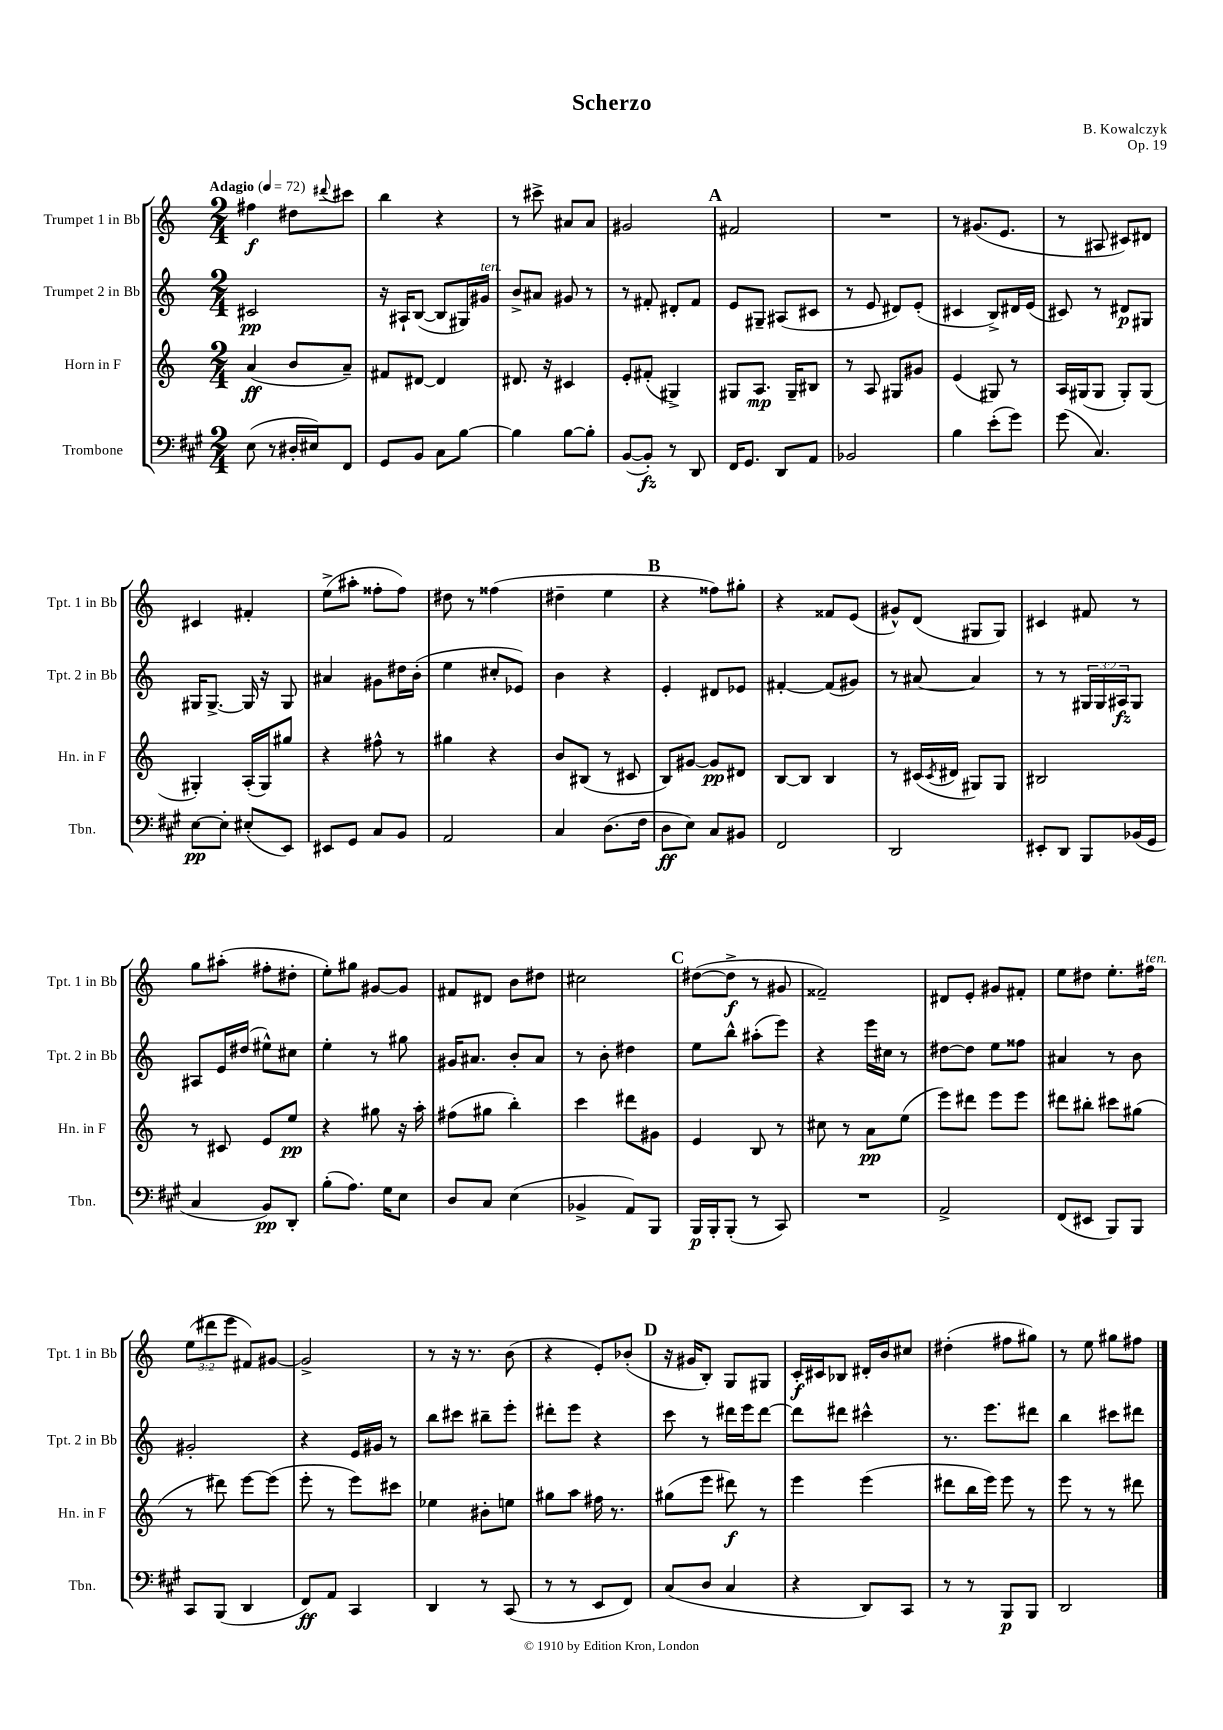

**kern	**dynam	**kern	**dynam	**kern	**dynam	**kern	**dynam
*part4	*part4	*part3	*part3	*part2	*part2	*part1	*part1
*staff4	*staff4	*staff3	*staff3	*staff2	*staff2	*staff1	*staff1
*I"Trombone	*	*I"Horn in F	*	*I"Trumpet 2 in Bb	*	*I"Trumpet 1 in Bb	*
*I'Tbn.	*	*I'Hn. in F	*	*I'Tpt. 2 in Bb	*	*I'Tpt. 1 in Bb	*
*clefF4	*	*clefG2	*	*clefG2	*	*clefG2	*
*k[f#c#g#]	*	*k[]	*	*k[]	*	*k[]	*
*M2/4	*	*M2/4	*	*M2/4	*	*M2/4	*
*MM72	*	*MM72	*	*MM72	*	*MM72	*
=1	=1	=1	=1	=1	=1	=1	=1
!	!	!	!	!	!	!LO:TX:a:B:t=Adagio	!
(8E\	.	(4a/	ff	2c#X/	pp	4ff#X\	f
8r	.	.	.	.	.	.	.
16D#X'/LL	.	8b/L	.	.	.	8dd#X\L	.
16E#X/J)	.	.	.	.	.	.	.
.	.	.	.	.	.	8qqddd#X/	.
8FF#/J	.	8a~/J)	.	.	.	8ccc#X\J	.
=2	=2	=2	=2	=2	=2	=2	=2
8GG#/L	.	8f#X/L	.	16r	.	4bb\	.
.	.	.	.	16A#X`/KL	.	.	.
8BB/J	.	[8d#X/J	.	([8B/J	.	.	.
8C#\L	.	4d#/]	.	8B/L]	.	4r	.
[8B\J	.	.	.	16G#X/L)	.	.	.
!	!	!	!	!LO:TX:a:i:t=ten.	!	!	!
.	.	.	.	16g#X/JJ	.	.	.
=3	=3	=3	=3	=3	=3	=3	=3
4B\]	.	8.d#X/	.	8b^/L	.	8r	.
.	.	.	.	8a#X/J	.	8ccc#X^\	.
.	.	16r	.	.	.	.	.
[8B\L	.	4c#X/	.	8g#X/	.	8a#X/L	.
8B'\J]	.	.	.	8r	.	8a#/J	.
=4	=4	=4	=4	=4	=4	=4	=4
([8BB/L	.	8e'/L	.	8r	.	2g#X/	.
8BB'/J])	fz	(8f#X'/J	.	8f#X'/	.	.	.
8r	.	4G#X^/)	.	8d#X'/L	.	.	.
8DD/	.	.	.	8f#/J	.	.	.
!!LO:REH:place=s1:t=A
=5	=5	=5	=5	=5	=5	=5	=5
16FF#/KL	.	8G#X/L	.	8e/L	.	2f#X/	.
8.GG#/J	.	.	.	.	.	.	.
.	.	8.A/J	mp	8G#X~/J	.	.	.
8DD/L	.	.	.	(8A#X/L	.	.	.
.	.	16G#~/KL	.	.	.	.	.
8AA/J	.	8B#X/J	.	8c#X/J	.	.	.
=6	=6	=6	=6	=6	=6	=6	=6
2BB-X/	.	8r	.	8r	.	2r	.
.	.	8A/	.	8e/	.	.	.
.	.	8G#X/L	.	8d#X/L)	.	.	.
.	.	8g#X/J	.	(8e'/J	.	.	.
=7	=7	=7	=7	=7	=7	=7	=7
4B\	.	(4e/	.	4c#X/	.	8r	.
.	.	.	.	.	.	(8.g#X/L	.
(8e'\L	.	8G#X/)	.	8B^/L)	.	.	.
.	.	.	.	.	.	8.e/J	.
8g#\J)	.	8r	.	16d#X/L	.	.	.
.	.	.	.	(16e/JJ	.	.	.
=8	=8	=8	=8	=8	=8	=8	=8
(8g#\	.	16A/LL	.	8c#X/)	.	8r	.
.	.	(16G#X/J	.	.	.	.	.
4.C#/)	.	8G#/J	.	8r	.	8A#X/	.
.	.	8G#'/L)	.	8d#X/L	p	8c#X/L)	.
.	.	(8G#/J	.	8G#X/J	.	8d#X/J	.
!!LO:LB:g=z
=9	=9	=9	=9	=9	=9	=9	=9
[8E\L	pp	4G#X'/)	.	16G#X/KL	.	4c#X/	.
.	.	.	.	[8.G#^/J	.	.	.
8E'\J]	.	.	.	.	.	.	.
(8E#X'/L	.	(16A'/LL	.	16G#/]	.	4f#X'/	.
.	.	16G#/J)	.	16r	.	.	.
8EE/J)	.	8gg#X/J	.	8G#/	.	.	.
=10	=10	=10	=10	=10	=10	=10	=10
8EE#X/L	.	4r	.	4a#X/	.	(8ee^\L	.
8GG#/J	.	.	.	.	.	8aa#X'\J	.
8C#/L	.	8ff#X^^\	.	8g#X\L	.	8ff##X'\L	.
8BB/J	.	8r	.	16dd#X\L	.	8ff##\J)	.
.	.	.	.	(16b'\JJ	.	.	.
=11	=11	=11	=11	=11	=11	=11	=11
2AA/	.	4gg#X\	.	4ee\	.	8dd#X\	.
.	.	.	.	.	.	8r	.
.	.	4r	.	8cc#X'/L	.	(4ff##X\	.
.	.	.	.	8e-X/J)	.	.	.
=12	=12	=12	=12	=12	=12	=12	=12
4C#/	.	8b/L	.	4b\	.	4dd#X~\	.
.	.	(8B#X/J	.	.	.	.	.
(8.D\L	.	8r	.	4r	.	4ee\	.
.	.	8c#X/	.	.	.	.	.
16F#\Jk	.	.	.	.	.	.	.
!!LO:REH:place=s1:t=B
=13	=13	=13	=13	=13	=13	=13	=13
8D\L	ff	8B/L)	.	4e'/	.	4r	.
8E\J)	.	[8g#X/J	.	.	.	.	.
8C#/L	.	8g#/L]	pp	8d#X/L	.	8ff##X\L)	.
8BB#X/J	.	8d#X/J	.	8e-X/J	.	8gg#X'\J	.
=14	=14	=14	=14	=14	=14	=14	=14
2FF#/	.	[8B/L	.	[4f#X'/	.	4r	.
.	.	8B/J]	.	.	.	.	.
.	.	4B/	.	(8f#/L]	.	8f##X/L	.
.	.	.	.	8g#X/J)	.	(8e/J	.
=15	=15	=15	=15	=15	=15	=15	=15
2DD/	.	8r	.	8r	.	8g#X^^/L)	.
.	.	(16c#X/LL	.	[8a#X/	.	(8d/J	.
.	.	8qc#/	.	.	.	.	.
.	.	16d#X/JJ	.	.	.	.	.
.	.	8G#X/L)	.	4a#/]	.	8G#X/L	.
.	.	8G#/J	.	.	.	8G#/J)	.
=16	=16	=16	=16	=16	=16	=16	=16
8EE#X'/L	.	2B#X/	.	8r	.	4c#X/	.
8DD/J	.	.	.	8r	.	.	.
8BBB/L	.	.	.	24G#X/LL	.	8f#X/	.
.	.	.	.	24G#/	.	.	.
.	.	.	.	24A#X/J	fz	.	.
(16BB-X/L	.	.	.	8G#/J	.	8r	.
16GG#/JJ	.	.	.	.	.	.	.
!!LO:LB:g=z
=17	=17	=17	=17	=17	=17	=17	=17
4C#/	.	8r	.	8A#X/L	.	8gg\L	.
.	.	8c#X/	.	16e/L	.	(8aa#X'\J	.
.	.	.	.	(16dd#X/JJ	.	.	.
8BB/L)	pp	8e/L	.	8ee#X^^\L)	.	8ff#X'\L	.
8DD'/J	.	8ee/J	pp	8cc#X\J	.	8dd#X'\J	.
=18	=18	=18	=18	=18	=18	=18	=18
(8B'\L	.	4r	.	4ee'\	.	8ee'\L)	.
8.A\J)	.	.	.	.	.	8gg#X\J	.
.	.	8gg#X\	.	8r	.	[8g#X/L	.
16G#\KL	.	.	.	.	.	.	.
8E\J	.	16r	.	8gg#X\	.	8g#/J]	.
.	.	16aa'\	.	.	.	.	.
=19	=19	=19	=19	=19	=19	=19	=19
8D/L	.	(8ff#X\L	.	16g#X/KL	.	8f#X/L	.
.	.	.	.	8.a#X/J	.	.	.
8C#/J	.	8gg#X\J	.	.	.	8d#X/J	.
(4E\	.	4bb'\)	.	8b'/L	.	8b\L	.
.	.	.	.	8a#/J	.	8dd#X\J	.
=20	=20	=20	=20	=20	=20	=20	=20
4BB-X^/	.	4ccc\	.	8r	.	2cc#X\	.
.	.	.	.	8b'\	.	.	.
8AA/L)	.	8ddd#X\L	.	4dd#X\	.	.	.
8BBB/J	.	8g#X\J	.	.	.	.	.
!!LO:REH:place=s1:t=C
=21	=21	=21	=21	=21	=21	=21	=21
16BBB/LL	p	4e/	.	8ee\L	.	([8dd#X\L	.
16BBB'/J	.	.	.	.	.	.	.
(8BBB'/J	.	.	.	8bb^^\J	.	8dd#^\J]	f
8r	.	8B/	.	(8aa#X'\L	.	8r	.
8CC#/)	.	8r	.	8eee\J)	.	8g#X/	.
=22	=22	=22	=22	=22	=22	=22	=22
2r	.	8cc#X\	.	4r	.	2f##X~/)	.
.	.	8r	.	.	.	.	.
.	.	8a\L	pp	16eee\LL	.	.	.
.	.	.	.	16cc#X\JJ	.	.	.
.	.	(8ee\J	.	8r	.	.	.
=23	=23	=23	=23	=23	=23	=23	=23
2AA^/	.	8eee\L)	.	[8dd#X\L	.	8d#X/L	.
.	.	8ddd#X\J	.	8dd#\J]	.	8e'/J	.
.	.	8eee\L	.	8ee\L	.	8g#X/L	.
.	.	8eee\J	.	8ff##X\J	.	8f#X'/J	.
=24	=24	=24	=24	=24	=24	=24	=24
(8FF#/L	.	8ddd#X\L	.	4a#X/	.	8ee\L	.
8EE#X/J	.	8bb#X'\J	.	.	.	8dd#X\J	.
8BBB/L)	.	8ccc#X\L	.	8r	.	8.ee'\L	.
8BBB/J	.	(8gg#X\J	.	8b\	.	.	.
!	!	!	!	!	!	!LO:TX:a:i:t=ten.	!
.	.	.	.	.	.	16ff#X\Jk	.
!!LO:LB:g=z
=25	=25	=25	=25	=25	=25	=25	=25
8CC#/L	.	8r	.	2g#X'/	.	(12ee\L	.
.	.	.	.	.	.	12ddd#X\	.
(8BBB/J	.	8ddd#X\)	.	.	.	.	.
.	.	.	.	.	.	12eee\J	.
4DD/	.	[8eee\L	.	.	.	8f#X/L)	.
.	.	(8eee\J]	.	.	.	[8g#X/J	.
=26	=26	=26	=26	=26	=26	=26	=26
8FF#/L)	ff	8eee'\	.	4r	.	2g#^/]	.
8AA/J	.	8r	.	.	.	.	.
4CC#/	.	8eee\L)	.	16e/LL	.	.	.
.	.	.	.	16g#X/JJ	.	.	.
.	.	8ccc#X\J	.	8r	.	.	.
=27	=27	=27	=27	=27	=27	=27	=27
4DD/	.	4ee-X\	.	8bb\L	.	8r	.
.	.	.	.	8ccc#X\J	.	16r	.
.	.	.	.	.	.	8.r	.
8r	.	8b#X'\L	.	8bb#X~\L	.	.	.
(8CC#/	.	8een\J	.	8eee'\J	.	(8b\	.
=28	=28	=28	=28	=28	=28	=28	=28
8r	.	8gg#X\L	.	8ddd#X'\L	.	4r	.
8r	.	8aa\J	.	8eee\J	.	.	.
8EE/L	.	16ff#X\	.	4r	.	8e'/L)	.
.	.	8.r	.	.	.	.	.
8FF#/J)	.	.	.	.	.	(8b-X'/J	.
!!LO:REH:place=s1:t=D
=29	=29	=29	=29	=29	=29	=29	=29
(8C#/L	.	(8gg#X\L	.	8ccc\	.	16r	.
.	.	.	.	.	.	16g#X/KL	.
8D/J	.	8eee\J	.	8r	.	8B'/J)	.
4C#/	.	8ddd#X\)	f	16ddd#X\LL	.	8G/L	.
.	.	.	.	16eee\J	.	.	.
.	.	8r	.	[8ddd#\J	.	8G#X/J	.
=30	=30	=30	=30	=30	=30	=30	=30
4r	.	4eee\	.	8ddd#\L]	.	16c'/LL	f
.	.	.	.	.	.	16c#X/J	.
.	.	.	.	8ddd#X\J	.	8B-X/J	.
8DD/L)	.	(4eee\	.	4ccc#X^^\	.	16d#X'/LL	.
.	.	.	.	.	.	16b/J	.
8CC#/J	.	.	.	.	.	8cc#X/J	.
=31	=31	=31	=31	=31	=31	=31	=31
8r	.	8ddd#X\L	.	8.r	.	(4dd#X'\	.
8r	.	16bb\L	.	.	.	.	.
.	.	16eee\JJ)	.	8.eee\L	.	.	.
8BBB/L	p	8eee\	.	.	.	8ff#X\L	.
8BBB/J	.	8r	.	8ddd#X\J	.	8gg#X\J)	.
=32	=32	=32	=32	=32	=32	=32	=32
2DD/	.	8eee\	.	4bb\	.	8r	.
.	.	8r	.	.	.	8ee\	.
.	.	8r	.	8ccc#X\L	.	8gg#X\L	.
.	.	8ddd#X\	.	8ddd#X\J	.	8ff#X\J	.
==	==	==	==	==	==	==	==
*-	*-	*-	*-	*-	*-	*-	*-
